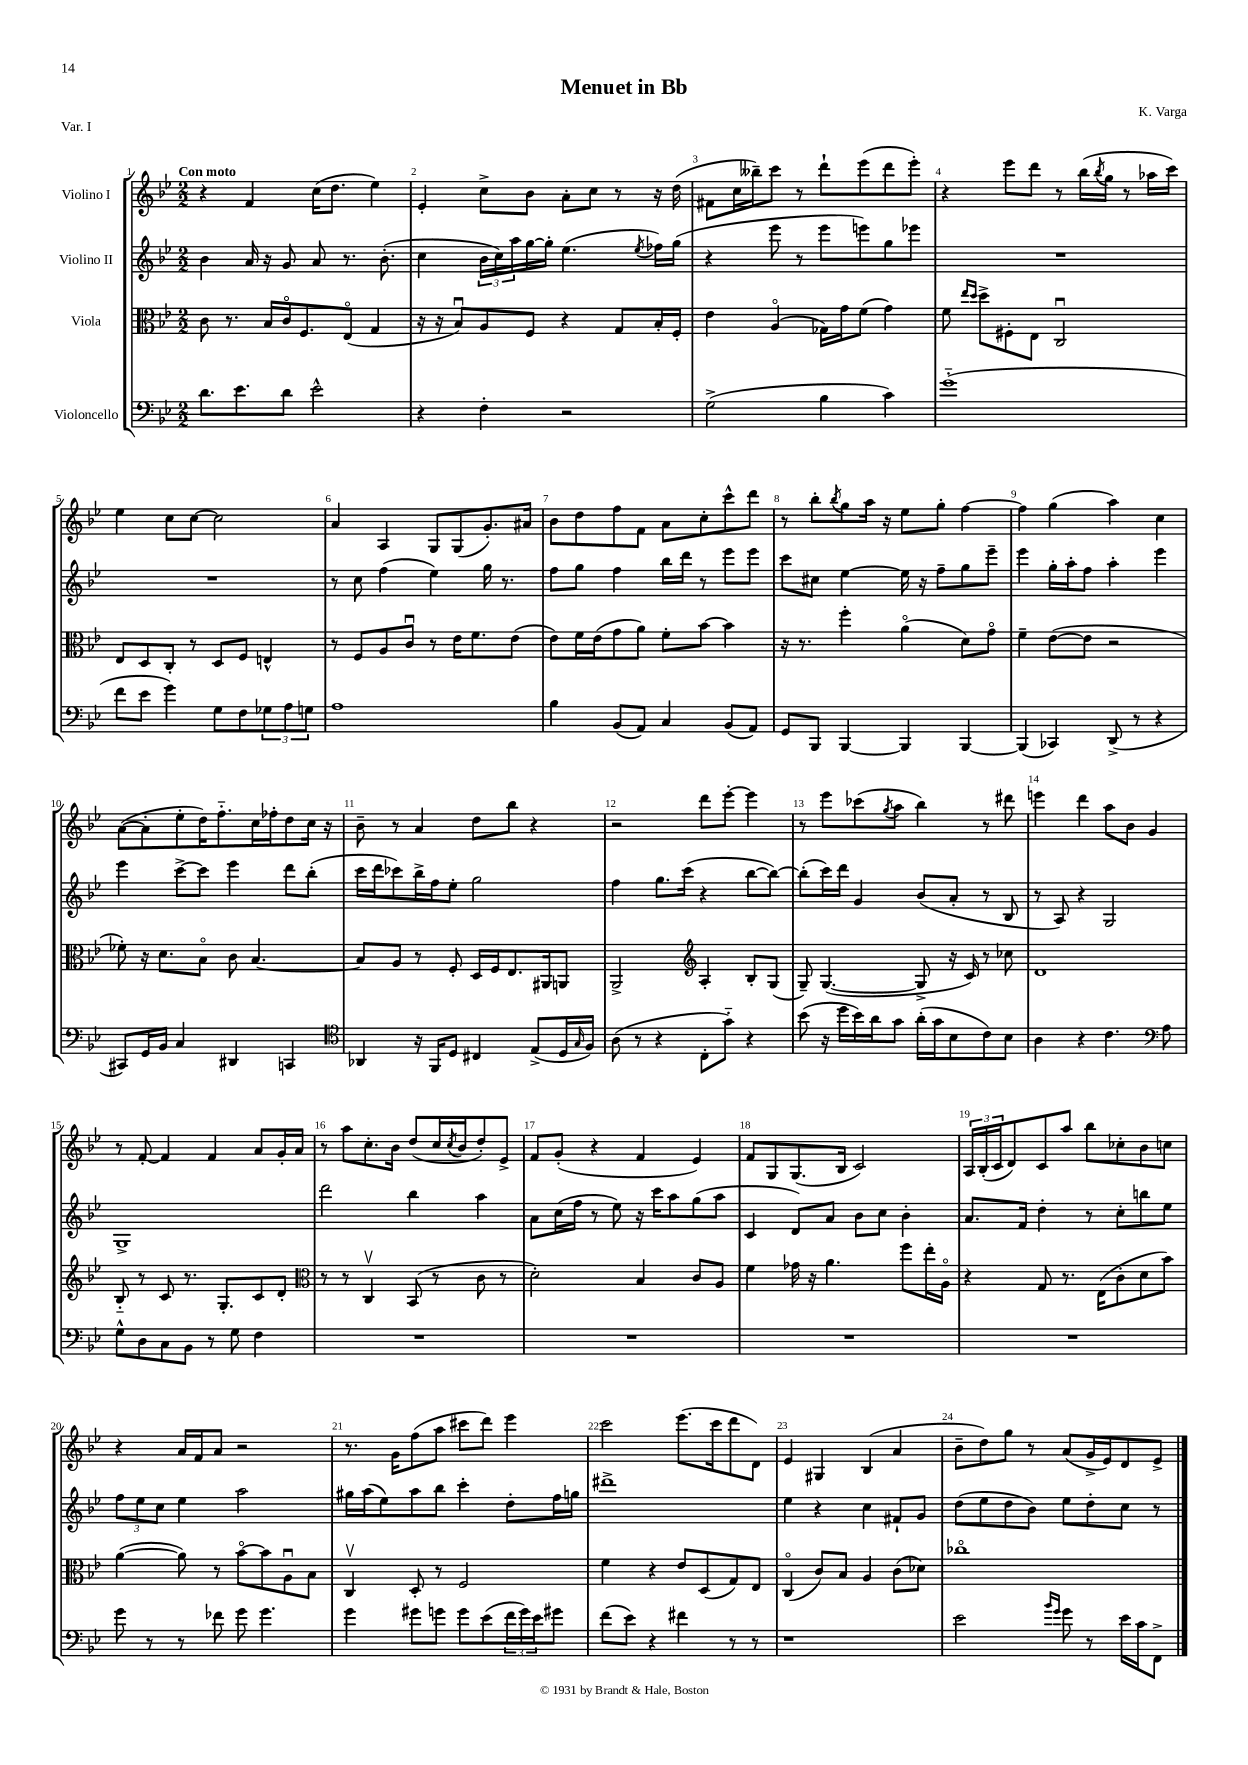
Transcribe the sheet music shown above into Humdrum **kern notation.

**kern	**kern	**kern	**kern
*staff4	*staff3	*staff2	*staff1
*clefF4	*clefC3	*clefG2	*clefG2
*k[b-e-]	*k[b-e-]	*k[b-e-]	*k[b-e-]
*M2/2	*M2/2	*M2/2	*M2/2
8.d	8c	4b-	4r
.	8.r	.	.
8.e-	.	.	.
.	.	16a	4f
.	16B-	16r	.
8d	16co	8g	.
.	8.F	.	.
2e-^^	.	8a	(16cc
.	.	.	8.dd
.	(8E-o	8.r	.
.	4G	.	4ee-)
.	.	(8.b-'	.
=	=	=	=
4r	16r	4cc	4e-'
.	16r	.	.
.	8B-u)	.	.
4F'	8A	24b-	8cc^
.	.	24cc)	.
.	.	24aa	.
.	8F	[16gg	8b-
.	.	16gg']	.
2r	4r	(4.ee-	8a'
.	.	.	8cc
.	8G	.	8r
.	.	8qee-	.
.	16B-'	16ff-)	16r
.	16F'	(16gg	(16dd
=	=	=	=
(2G^	4e-	4r	8f#
.	.	.	16cc
.	.	.	16bb--~)
.	(4Ao	8eee-	8ccc
.	.	8r	8r
4B-	16G-)	8eee-	8ddd`
.	16g	.	.
.	(8f	8eee)	(8eee-
4c)	4g)	8gg	8ddd
.	.	8eee-	8eee-')
=	=	=	=
(1g'~	8f	1r	4r
.	16qqee-	.	.
.	16qqdd	.	.
.	8dd^	.	.
.	8F#'	.	8eee-
.	8E-	.	8ddd
.	2Cu	.	8r
.	.	.	(16bb-
.	.	.	8qbb-
.	.	.	16gg
.	.	.	8r
.	.	.	16aa-
.	.	.	16ccc)
=	=	=	=
8f	8E-	1r	4ee-
8e-	8D	.	.
4g)	8C'	.	8cc
.	8r	.	[8cc
8G	8D	.	2cc]
8F	8F	.	.
12G-	4E^^	.	.
12A	.	.	.
12G	.	.	.
=	=	=	=
1A	8r	8r	4a
.	8F	8cc	.
.	8A	(4ff	4A
.	8cu	.	.
.	8r	4ee-)	8G
.	16e-	.	(8G
.	8.f	.	.
.	.	16gg	8.g')
.	.	8.r	.
.	(8e-	.	.
.	.	.	16a#
=	=	=	=
4B-	8e-)	8ff	8b-
.	16f	8gg	8dd
.	(16e-	.	.
(8BB-	8g	4ff	8ff
8AA)	8a)	.	8f
4C	8f'	16bb-	8a
.	.	16ddd	.
.	[8b-	8r	8cc'
(8BB-	4b-]	8eee-	8ccc^^
8AA)	.	8eee-	8ddd
=	=	=	=
8GG	16r	8ccc	8r
.	8.r	.	.
8BBB-	.	8cc#	8bb-'
.	.	.	8qbb-
[4BBB-	4ff'	[4ee-	8gg
.	.	.	16aa
.	.	.	16r
4BBB-]	(4ao	16ee-]	8ee-
.	.	16r	.
.	.	8ff~	8gg'
[4BBB-	8d)	8gg	[4ff
.	8go	8eee-~	.
=	=	=	=
(4BBB-]	4f~	4eee-	4ff]
4CC-)	([8e-	16gg'	(4gg
.	.	16aa'	.
.	8e-]	8ff	.
(8DD^	2r	4aa'	4aa)
8r	.	.	.
4r	.	4eee-	4cc
=	=	=	=
8CC#)	8f-')	4eee-	([8a
16GG	16r	.	8a']
16BB-	8.d	.	.
4C	.	[8ccc^	8ee-'
.	8B-o	8ccc]	16dd)
.	.	.	8.ff'~
4DD#	8c	4eee-	.
.	[4.B-	.	16cc
.	.	.	16ff-'
4CC	.	8ddd	8dd
.	.	(8bb-'	16cc
.	.	.	16r
=	=	=	=
*clefC4	*	*	*
4AA-	8B-]	16ccc	8b-~
.	.	16ddd	.
.	8A	8ccc-)	8r
16r	8r	16bb-^	4a
16FF	.	16ff	.
8D	8F'	8ee-'	.
4C#	16D	2gg	8dd
.	16F	.	.
.	8.E-	.	8bb-
(8E-^	.	.	4r
.	16AA#	.	.
16D	8AA	.	.
16qqG	.	.	.
16F)	.	.	.
=	=	=	=
(8A	2AA^	4ff	2r
8r	.	.	.
4r	.	8.gg	.
.	.	(16ccc	.
*	*clefG2	*	*
8C'	4A'	4r	8ddd
8g'~)	.	.	[8eee-'
4r	8B-'	[8bb-	4eee-]
.	(8G	8bb-_)	.
=	=	=	=
(8b-	8G~)	(8bb-']	8r
16r	([4.G	16ccc)	8eee-
16dd	.	16ddd	.
16b-)	.	4g	(8ccc-
16a	.	.	.
.	.	.	8qgg
8g	.	.	8aa
(16a'	8G^]	(8b-	4bb-)
16g	.	.	.
8B-	16r	8a'	.
.	16c)	.	.
8c)	8r	8r	8r
8B-	8cc-	8B-	8ddd#
=	=	=	=
4A	1d	8r	4eee
.	.	8A)	.
4r	.	4r	4ddd
4.c	.	2G	8aa
.	.	.	8b-
.	.	.	4g
*clefF4	*	*	*
8A	.	.	.
=	=	=	=
8G^^	8B-'~	1G^	8r
8D	8r	.	[8f'
8C	8c	.	4f]
8BB-	8.r	.	.
8r	.	.	4f
.	8.G'	.	.
8G	.	.	.
4F	8c	.	8a
.	8d'	.	16g'
.	.	.	16a
=	=	=	=
*	*clefC3	*	*
1r	8r	2ddd	8r
.	8r	.	8aa
.	4Cv	.	8.cc'
.	.	.	16b-
.	(8BB-	4bb-	(8dd
.	8r	.	16cc
.	.	.	8qcc
.	.	.	16b-
.	8c	4aa	8dd')
.	8r	.	8e-^
=	=	=	=
1r	2d')	8a	8f
.	.	(16cc	(8g'
.	.	16ff	.
.	.	8r	4r
.	.	8ee-)	.
.	4B-	16r	4f
.	.	16ccc	.
.	.	8aa	.
.	8c	(8gg	4e-)
.	8A	8aa	.
=	=	=	=
1r	4f	4c	8f
.	.	.	8G
.	16g-	8d)	(8.G
.	16r	.	.
.	4.a	8a	.
.	.	.	16B-
.	.	8b-	2c)
.	.	8cc	.
.	8ff	4b-'	.
.	16ee-'	.	.
.	16Ao	.	.
=	=	=	=
1r	4r	8.a	24A
.	.	.	(24B-'
.	.	.	24c
.	.	.	8d)
.	.	16f	.
.	8G	4dd'	8c
.	8.r	.	8aa
.	.	8r	8bb-
.	(16E-	.	.
.	8c'	8cc'	8cc-'
.	8d	8bb	8b-
.	8b-)	8ee-	8cc
=	=	=	=
8g	([4a	12ff	4r
.	.	12ee-	.
8r	.	.	.
.	.	12cc	.
8r	8a])	4ee-	16a
.	.	.	16f
8f-	8r	.	8a
8g	[8b-o	2aa	2r
4.g	8b-]	.	.
.	8Au	.	.
.	8B-	.	.
=	=	=	=
4g	4Cv	16gg#	8.r
.	.	(16aa	.
.	.	8ee-)	.
.	.	.	16g
8g#	8D'	8aa	(8ff
8g	8r	8bb-	8aa
8g	2F	4ccc'	8ccc#
(8e-	.	.	8ddd)
24f	.	8dd'	4eee-
24g)	.	.	.
24e-	.	.	.
8g#	.	16ff	.
.	.	16gg	.
=	=	=	=
(8f	4f	1ddd#^	2ccc
8e-)	.	.	.
4r	4r	.	.
4f#	8e-	.	(8.eee-
.	(8D	.	.
.	.	.	16ccc
8r	8G)	.	8ddd
8r	8E-	.	8d)
=	=	=	=
1r	(4Co	4ee-	4e-
.	8c)	4r	4G#
.	8B-	.	.
.	4A	4cc	(4B-
.	(8c	8f#`	4a
.	8d-)	8g	.
=	=	=	=
2e-	1cc-o	(8dd	8b-~
.	.	8ee-	8dd)
.	.	8dd	8gg
.	.	8b-)	8r
16qqb-	.	.	.
16qqg	.	.	.
8g	.	8ee-	(8a
8r	.	8dd'	16g^
.	.	.	16e-)
16e-	.	8cc	8d
16c	.	.	.
8FF^	.	8r	8e-^
==	==	==	==
*-	*-	*-	*-
